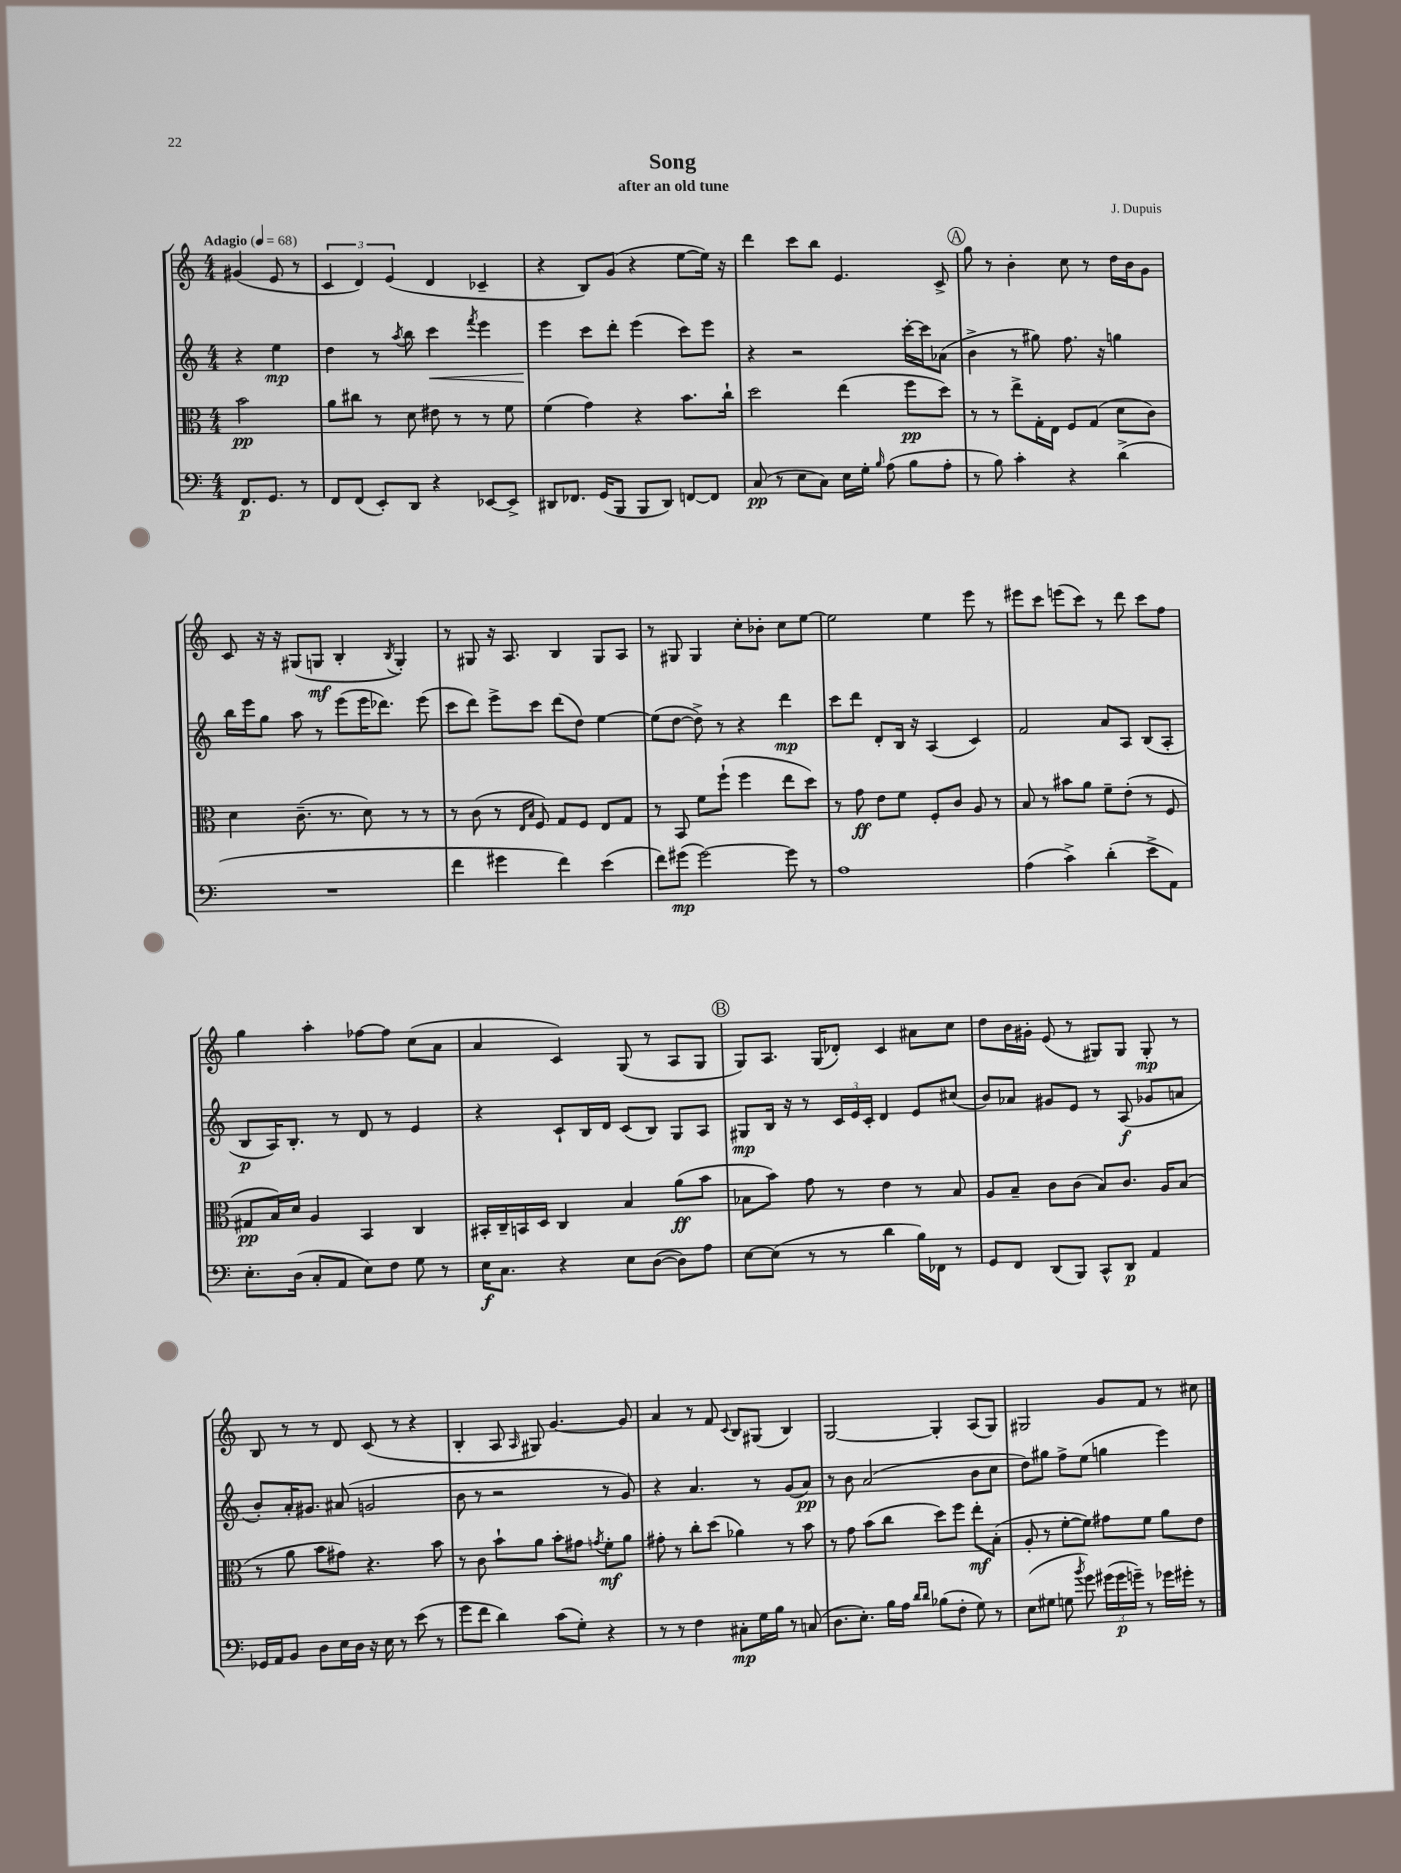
\header { title = "Song" composer = "J. Dupuis" subtitle = "after an old tune" }
<<
\new StaffGroup <<
\new Staff = "s0" {
    \clef treble \key c \major \numericTimeSignature \time 4/4 \partial 2 \tempo "Adagio" 4 = 68
    \autoBeamOff gis'4( e'8 r8 |
    \tuplet 3/2 { c'4 d'4) e'4( } d'4 ces'4-- |
    r4 b8[) g'8]( r4 e''8[~ e''16]) r16 |
    d'''4 c'''8[ b''8] e'4. c'8-> |
    \mark \markup { \circle "A" } g''8 r8 b'4-. c''8 r8 d''16[ b'16 g'8] |
    c'8 r16 r16 gis8[( g8]\mf b4-. \acciaccatura { b8 } g4-.) |
    r8 gis8 r16 a8. b4 gis8[ a8] |
    r8 gis8 gis4 c''8[-. bes'8]-. c''8[ e''8]~ |
    e''2 e''4 e'''8 r8 |
    eis'''8[ c'''8] e'''8[( c'''8]) r8 d'''8 c'''8[ f''8] |
    g''4 a''4-. fes''8[~ fes''8] c''8[( a'8] |
    a'4 c'4) g8( r8 a8[ g8] |
    \mark \markup { \circle "B" } g8[) a8.] g16[( des'8]-.) c'4 ais'8[ c''8] |
    d''8[ b'16 gis'16]-. e'8( r8 gis8[) gis8] gis8-.\mp r8 |
    b8 r8 r8 d'8 c'8( r8 r4 |
    b4-. a8 \grace { a16 } gis8) g'4.~ g'8 |
    a'4 r8 f'8 \appoggiatura { c'8 } b8[ gis8]( b4) |
    g2~ g4-. a8[( g8]) |
    gis2 g'8[ f'8] r8 cis''8 \bar "|." |
}
\new Staff = "s1" {
    \clef treble \key c \major \numericTimeSignature \time 4/4 \partial 2
    \autoBeamOff r4 e''4\mp |
    d''4 r8 \acciaccatura { a''8 } b''8 c'''4\< \acciaccatura { f'''8 } e'''4 |
    e'''4\! c'''8[ d'''8]-. e'''4( c'''8[) e'''8] |
    r4 r2 c'''16[~-. c'''16 aes'8]( |
    \mark \markup { \circle "A" } b'4-> r8 gis''8) f''8. r16 g''4 |
    b''16[ e'''16 g''8] a''8 r8 e'''8[( e'''16 des'''8.]) e'''8( |
    c'''8[ d'''8]) e'''8[-> c'''8] d'''8[( d''8]) e''4~ |
    e''8[( d''8]~ d''8->) r8 r4 d'''4\mp |
    c'''8[ d'''8] d'8[-. b16] r16 a4( c'4) |
    f'2 a'8[ a8] b8[( a8]-. |
    b8[\p a16) b8.]-. r8 d'8 r8 e'4 |
    r4 c'8[-! b16 d'16] c'8[( b8]) g8[ a8] |
    \mark \markup { \circle "B" } gis8[\mp b16] r16 r8 \tuplet 3/2 { c'16[ e'16 c'16]-. } d'4 e'8[ cis''8]( |
    b'8[) aes'8] gis'8[ e'8] r8 a8\f( ges'8[ a'8] |
    b'8[-.) a'16-. gis'8.] ais'8( g'2 |
    b'8 r8 r2 r8 g'8) |
    r4 a'4. r8 g'8[( a'8]\pp) |
    r8 b'8 a'2( b'8[ c''8] |
    d''8[) gis''8] f''8[-> e''8]( g''4 e'''4) \bar "|." |
}
\new Staff = "s2" {
    \clef alto \key c \major \numericTimeSignature \time 4/4 \partial 2
    \autoBeamOff b'2\pp |
    a'8[ cis''8] r8 d'8 eis'8 r8 r8 f'8 |
    f'4( g'4) r4 b'8.[ c''16]-! |
    d''2 e''4( f''8[\pp d''8]) |
    \mark \markup { \circle "A" } r8 r8 e''8[-> g16-. e16] f8[ g8]( d'8[ c'8]) |
    d'4 c'8.--( r8. d'8) r8 r8 |
    r8 c'8( r8 \grace { e16[ b16] } f8) g8[ f8] e8[ g8] |
    r8 b,8 f'8[ f''8]-!( f''4 e''8[ d''8]) |
    r8 g'8\ff e'8[ f'8] f8[-. c'8] a8 r8 |
    b8 r8 bis'8[ a'8] f'8[-- e'8]-.( r8 f8 |
    gis8[\pp b16) d'16] a4 b,4 c4 |
    bis,16[-. c16-- b,16 d16] c4 b4 a'8[\ff( b'8] |
    \mark \markup { \circle "B" } bes8[ b'8]) g'8 r8 e'4 r8 bes8 |
    a8[ b8]-- c'8[ c'8]( b8[) c'8.] a16[ b8]( |
    r8 a'8 b'8[ gis'8]) r4. b'8 |
    r8 c'8 b'8[-! a'8] b'8[-. gis'8] \acciaccatura { g'8 } f'8[-.\mf a'8] |
    gis'8-. r8 c''8[-. d''8]( aes'4) r8 b'8 |
    r8 g'8 b'8[( c''8] d''8[) f''8] e''8[-.\mf b8]-.( |
    a8-. r8 f'8[~-. f'8]) gis'8[ f'8] a'8[ e'8] \bar "|." |
}
\new Staff = "s3" {
    \clef bass \key c \major \numericTimeSignature \time 4/4 \partial 2
    \autoBeamOff f,8.[\p g,8.] r8 |
    f,8[ f,8]( e,8[-.) d,8] r4 ees,8[~ ees,8]-> |
    dis,8[ fes,8.] g,16[( b,,8] b,,8[ dis,8]) f,8[~ f,8] |
    c8\pp( r8 e8[ c8]) e16[ g16]-. \grace { b16 } a8( b8[ a8]-. |
    \mark \markup { \circle "A" } r8 b8) c'4-. r4 d'4->( |
    R1 |
    f'4 gis'4 f'4) e'4( |
    f'8[) gis'8]\mp( gis'2~) gis'8 r8 |
    a1 |
    a4( c'4->) d'4-.( e'8[-> a,8]) |
    e8.[-. d16]( c8[-. a,8] e8[) f8] g8 r8 |
    e16[\f c8.] r4 e8[ d8]~( d8[) a8] |
    \mark \markup { \circle "B" } e8[~ e8]( r8 r8 d'4 b16[) fes,16] r8 |
    g,8[ f,8] d,8[( b,,8]) c,8[-^ d,8]\p a,4 |
    ges,16[ a,16 b,8] d8[ e16 d16] r16 e16 r8 e'8( r8 |
    g'8[ f'8] d'4) c'8[( g8]-.) r4 |
    r8 r8 f4 cis8[-.\mp g16 b16] r8 c8( |
    d8.[ e8.]-.) b16[ a16] \grace { d'16[ d'16] } bes8[( f8]-. g8) r8 |
    e8[( gis8] g8 \acciaccatura { b'8 } g'8) \tuplet 3/2 { gis'16[( gis'16\p g'16]--) } r8 ges'16[ gis'16]-. r8 \bar "|." |
}
>>
>>
\layout { \context { \Score \remove "Bar_number_engraver" } }
